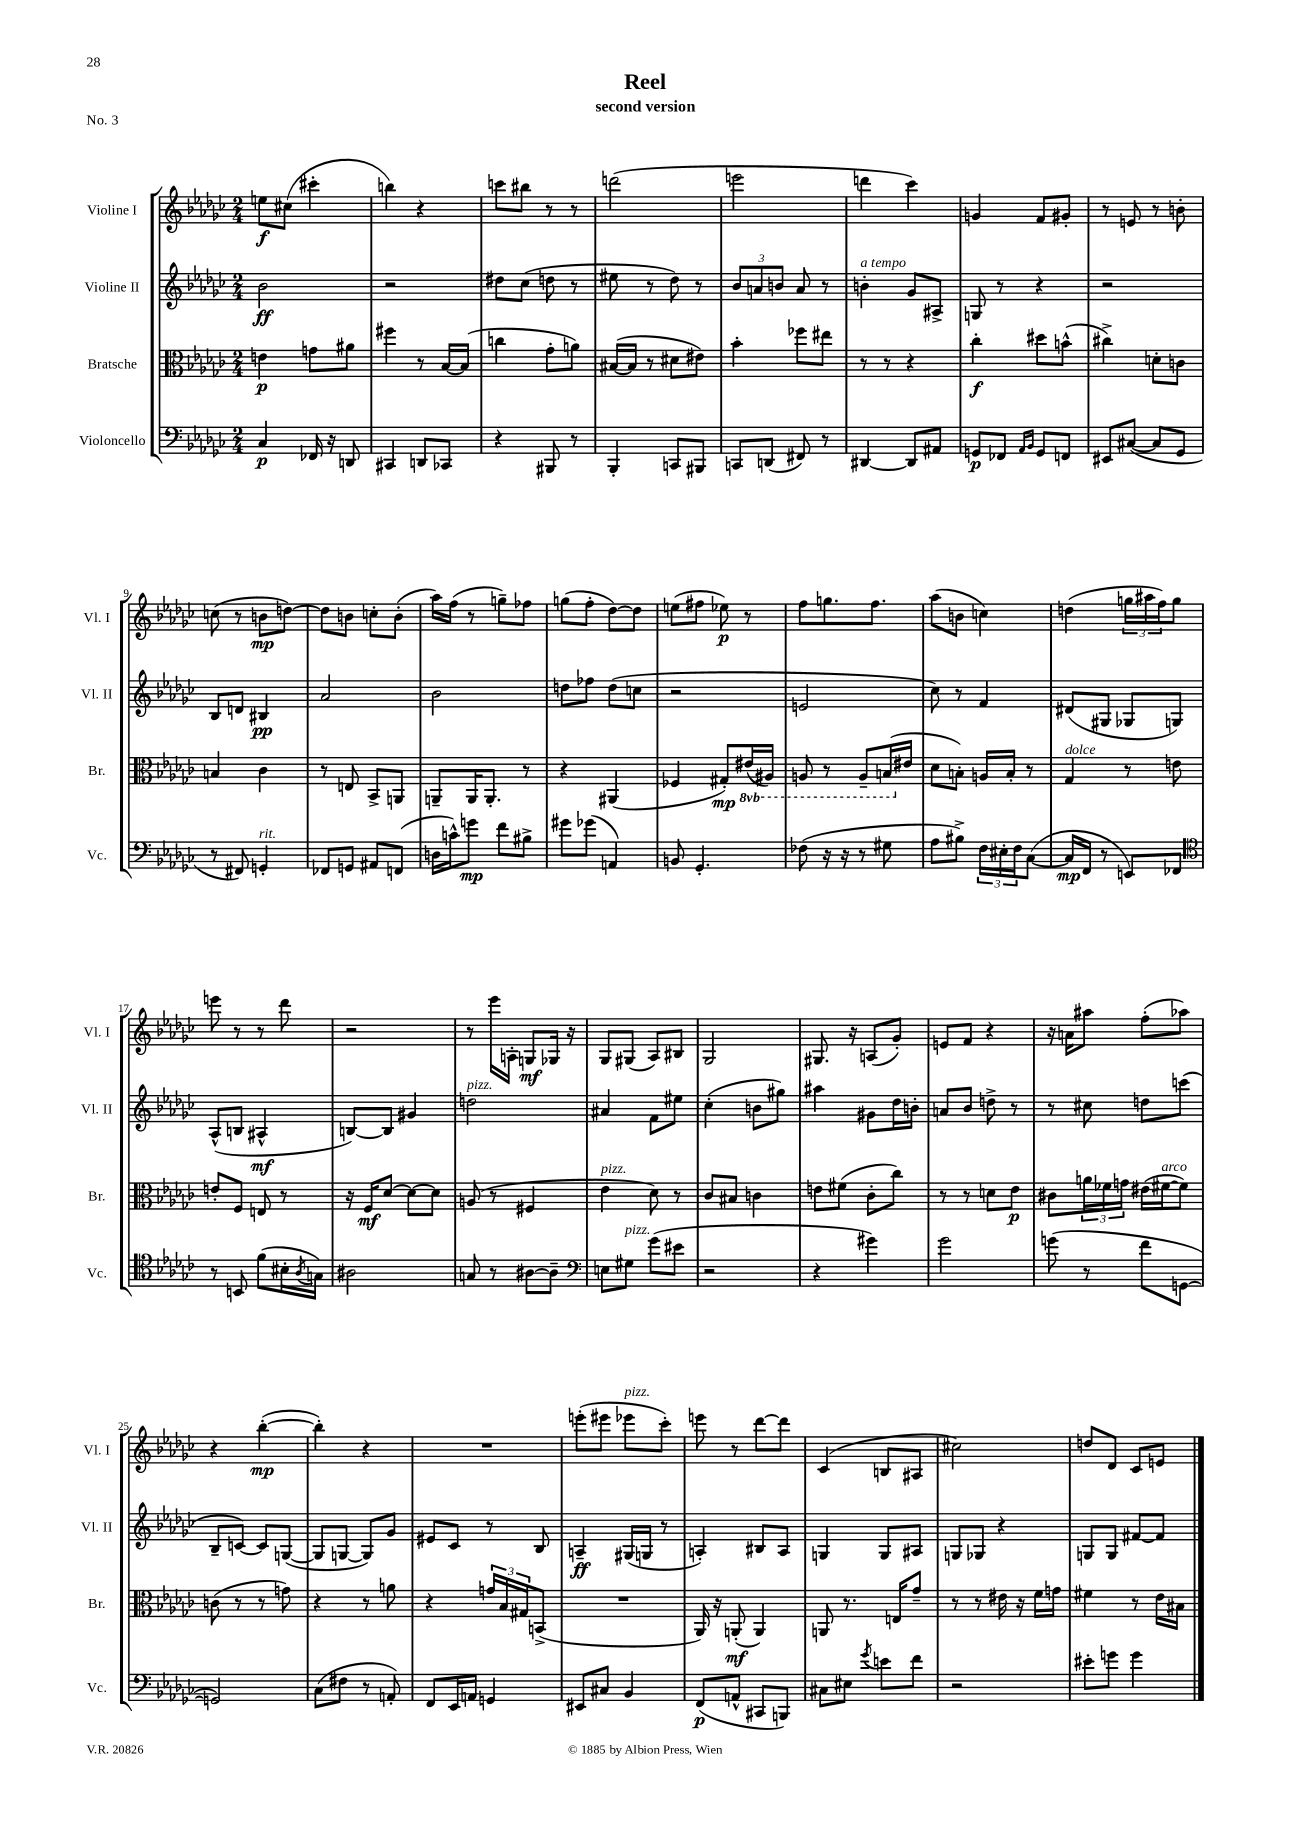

**kern	**dynam	**kern	**dynam	**kern	**dynam	**kern	**dynam
*part4	*part4	*part3	*part3	*part2	*part2	*part1	*part1
*staff4	*staff4	*staff3	*staff3	*staff2	*staff2	*staff1	*staff1
*I"Violoncello	*	*I"Bratsche	*	*I"Violine II	*	*I"Violine I	*
*I'Vc.	*	*I'Br.	*	*I'Vl. II	*	*I'Vl. I	*
*clefF4	*	*clefC3	*	*clefG2	*	*clefG2	*
*k[b-e-a-d-g-c-]	*	*k[b-e-a-d-g-c-]	*	*k[b-e-a-d-g-c-]	*	*k[b-e-a-d-g-c-]	*
*M2/4	*	*M2/4	*	*M2/4	*	*M2/4	*
=1	=1	=1	=1	=1	=1	=1	=1
4C-/	p	4en\	p	2b-\	ff	8een\L	f
.	.	.	.	.	.	(8cc#X\J	.
16FF-X/	.	8gn\L	.	.	.	4ccc#X'\	.
16r	.	.	.	.	.	.	.
8DDn/	.	8a#X\J	.	.	.	.	.
=2	=2	=2	=2	=2	=2	=2	=2
4CC#X/	.	4ff#X\	.	2r	.	4bbn\)	.
8DDn/L	.	8r	.	.	.	4r	.
8CC-X/J	.	[16B-/LL	.	.	.	.	.
.	.	(16B-/JJ]	.	.	.	.	.
=3	=3	=3	=3	=3	=3	=3	=3
4r	.	4ccn\	.	8dd#X\L	.	8cccn\L	.
.	.	.	.	(8cc-\J	.	8bb#X\J	.
8BBB#X/	.	8g-'\L	.	8ddn\	.	8r	.
8r	.	8an\J)	.	8r	.	8r	.
=4	=4	=4	=4	=4	=4	=4	=4
4BBB-'/	.	([16B#X/LL	.	8ee#X\	.	(2dddn\	.
.	.	16B#/JJ]	.	.	.	.	.
.	.	8r	.	8r	.	.	.
8CCn/L	.	8d#X\L	.	8dd-\)	.	.	.
8BBB#X/J	.	8e#X\J)	.	8r	.	.	.
=5	=5	=5	=5	=5	=5	=5	=5
8CCn/L	.	4b-'\	.	12b-/L	.	2eeen\	.
.	.	.	.	12an/	.	.	.
(8DDn/J	.	.	.	.	.	.	.
.	.	.	.	12bn/J	.	.	.
8FF#X/)	.	8ff-X\L	.	8a/	.	.	.
8r	.	8ee#X\J	.	8r	.	.	.
=6	=6	=6	=6	=6	=6	=6	=6
!	!	!	!	!LO:TX:a:i:t=a tempo	!	!	!
[4DD#X/	.	8r	.	4bn'\	.	4dddn\	.
.	.	8r	.	.	.	.	.
8DD#/L]	.	4r	.	8g-/L	.	4ccc-\)	.
8AA#X/J	.	.	.	8A#X^/J	.	.	.
=7	=7	=7	=7	=7	=7	=7	=7
8GGn/L	p	4cc-'\	f	8Gn/	.	4gn/	.
8FF-X/J	.	.	.	8r	.	.	.
16qqAA-/LL	.	.	.	.	.	.	.
16qqBB-/JJ	.	.	.	.	.	.	.
8GG/L	.	8dd#X\L	.	4r	.	8f/L	.
8FFn/J	.	(8bn^^\J	.	.	.	8g#X'/J	.
=8	=8	=8	=8	=8	=8	=8	=8
8EE#X/L	.	4cc#X^\)	.	2r	.	8r	.
([8C#X/J	.	.	.	.	.	8en/	.
8C#/L]	.	8dn'\L	.	.	.	8r	.
8GG-/J	.	8cn\J	.	.	.	8bn'\	.
!!LO:LB:g=z
=9	=9	=9	=9	=9	=9	=9	=9
8r	.	4Bn/	.	8B-/L	.	(8ccn\	.
8FF#X/)	.	.	.	8dn/J	.	8r	.
!LO:TX:a:i:t=rit.	!	!	!	!	!	!	!
4GGn'/	.	4c-\	.	4B#X/	pp	8bn\L	mp
.	.	.	.	.	.	[8ddn\J)	.
=10	=10	=10	=10	=10	=10	=10	=10
8FF-X/L	.	8r	.	2a-/	.	8dd\L]	.
8GGn/J	.	8En/	.	.	.	8bn\J	.
8AA#X/L	.	8BB-^/L	.	.	.	8ccn'\L	.
(8FFn/J	.	8AAn/J	.	.	.	(8b'\J	.
=11	=11	=11	=11	=11	=11	=11	=11
16Dn\LL	.	8AAn~/L	.	2b-\	.	16aa-\LL)	.
16cn^^\J)	.	.	.	.	.	(16ff\JJ	.
8gn\J	mp	16AA/K	.	.	.	8r	.
.	.	8.AA'/J	.	.	.	.	.
8f\L	.	.	.	.	.	8ggn~\L)	.
8B#X^\J	.	8r	.	.	.	8ff-X\J	.
=12	=12	=12	=12	=12	=12	=12	=12
8g#X\L	.	4r	.	8ddn\L	.	(8ggn\L	.
(8g-X\J	.	.	.	8ff-X\J	.	8ff'\J	.
4AAn/)	.	(4AA#X/	.	(8dd\L	.	[8dd-\L)	.
.	.	.	.	8ccn\J	.	8dd-\J]	.
=13	=13	=13	=13	=13	=13	=13	=13
8BBn/	.	4F-X/	.	2r	.	(8een\L	.
4.GG-'/	.	.	.	.	.	8ff#X\J	.
.	.	8G#X'/L)	mp	.	.	8ee-X\)	p
*	*	*8ba	*	*	*	*	*
.	.	(16E#X/L	.	.	.	8r	.
.	.	16AA#X/JJ)	.	.	.	.	.
=14	=14	=14	=14	=14	=14	=14	=14
(8F-X\	.	8AAn/	.	2en/	.	8ff\L	.
16r	.	8r	.	.	.	8.ggn\	.
16r	.	.	.	.	.	.	.
8r	.	8AA~/L	.	.	.	.	.
.	.	.	.	.	.	8.ff\J	.
8G#X\	.	(16BBn/L	.	.	.	.	.
*	*	*X8ba	*	*	*	*	*
.	.	16e#X/JJ	.	.	.	.	.
=15	=15	=15	=15	=15	=15	=15	=15
8A-\L	.	8d-\L	.	8cc-\)	.	(8aa-\L	.
8B#X^\J)	.	8Bn'\J)	.	8r	.	8bn\J	.
24F\LL	.	16An/LL	.	4f/	.	4ccn\)	.
24E#X'\	.	.	.	.	.	.	.
.	.	16B'/JJ	.	.	.	.	.
24F\J	.	.	.	.	.	.	.
([8C-\J	.	8r	.	.	.	.	.
=16	=16	=16	=16	=16	=16	=16	=16
!	!	!LO:TX:a:i:t=dolce	!	!	!	!	!
16C-/LL]	mp	4G-/	.	(8d#X/L	.	(4ddn\	.
16FF/JJ	.	.	.	.	.	.	.
8r	.	.	.	8G#X/J	.	.	.
8EEn/L)	.	8r	.	8G-X/L	.	24ggn\LL	.
.	.	.	.	.	.	24aa#X\	.
.	.	.	.	.	.	24ff\J)	.
8FF-X/J	.	8en\	.	8Gn/J)	.	8gg\J	.
!!LO:LB:g=z
=17	=17	=17	=17	=17	=17	=17	=17
*clefC4	*	*	*	*	*	*	*
8r	.	8en'/L	.	(8A-^^/L	.	8eeen\	.
8BBn/	.	8F/J	.	8Bn/J	.	8r	.
(8f\L	.	8En/	.	4A#X^^/	mf	8r	.
16B#X'\L	.	8r	.	.	.	8ddd-\	.
8qA-/	.	.	.	.	.	.	.
16Gn\JJ)	.	.	.	.	.	.	.
=18	=18	=18	=18	=18	=18	=18	=18
2A#X\	.	16r	.	[8Bn/L)	.	2r	.
.	.	16F/KL	mf	.	.	.	.
.	.	[8d-/J	.	8B/J]	.	.	.
.	.	8d-\L_	.	4g#X/	.	.	.
.	.	8d-\J]	.	.	.	.	.
=19	=19	=19	=19	=19	=19	=19	=19
!	!	!	!	!LO:TX:a:i:t=pizz.	!	!	!
8Gn/	.	(8An/	.	2ddn\	.	8r	.
8r	.	8r	.	.	.	16eee-\LL	.
.	.	.	.	.	.	16An'\JJ	.
[8A#X\L	.	4F#X/	.	.	.	8Gn/L	mf
8A#~\J]	.	.	.	.	.	16G-X/Jk	.
.	.	.	.	.	.	16r	.
=20	=20	=20	=20	=20	=20	=20	=20
*clefF4	*	*	*	*	*	*	*
!	!	!LO:TX:a:i:t=pizz.	!	!	!	!	!
8En\L	.	4e-\	.	4a#X/	.	8G-/L	.
!LO:TX:a:i:t=pizz.	!	!	!	!	!	!	!
8G#X\J	.	.	.	.	.	(8G#X/J	.
(8g-\L	.	8d-\)	.	8f\L	.	8A-/L)	.
8e#X\J	.	8r	.	8ee#X\J	.	8B#X/J	.
=21	=21	=21	=21	=21	=21	=21	=21
2r	.	8c-/L	.	(4cc-'\	.	2G-/	.
.	.	8B#X/J	.	.	.	.	.
.	.	4cn\	.	8bn\L	.	.	.
.	.	.	.	8gg#X\J)	.	.	.
=22	=22	=22	=22	=22	=22	=22	=22
4r	.	8en\L	.	4aa#X\	.	8.G#X/	.
.	.	(8f#X\J	.	.	.	.	.
.	.	.	.	.	.	16r	.
4g#X\)	.	8c-'\L	.	8g#X\L	.	(8An/L	.
.	.	8cc-\J)	.	16dd-\L	.	8g-'/J)	.
.	.	.	.	16bn'\JJ	.	.	.
=23	=23	=23	=23	=23	=23	=23	=23
2g-\	.	8r	.	8an/L	.	8en/L	.
.	.	8r	.	8b-/J	.	8f/J	.
.	.	8dn\L	.	8ddn^\	.	4r	.
.	.	8e-\J	p	8r	.	.	.
=24	=24	=24	=24	=24	=24	=24	=24
(8gn\	.	8c#X\L	.	8r	.	16r	.
.	.	.	.	.	.	16an\KL	.
8r	.	24an\L	.	8cc#X\	.	8aa#X\J	.
.	.	24f-X\	.	.	.	.	.
.	.	24gn\JJ	.	.	.	.	.
8f\L	.	(16e#X\LL	.	8ddn\L	.	(8ff'\L	.
!	!	!LO:TX:a:i:t=arco	!	!	!	!	!
.	.	[16f#X\J	.	.	.	.	.
[8GGn\J	.	8f#\J])	.	(8cccn\J	.	8aa-X\J)	.
!!LO:LB:g=z
=25	=25	=25	=25	=25	=25	=25	=25
2GGn/])	.	(8cn\	.	8B-~/L	.	4r	.
.	.	8r	.	[8cn/J)	.	.	.
.	.	8r	.	8c/L]	.	([4bb-'\	mp
.	.	8gn\)	.	([8Gn/J	.	.	.
=26	=26	=26	=26	=26	=26	=26	=26
(8C-\L	.	4r	.	8G/L]	.	4bb-'\])	.
8F#X\J	.	.	.	[8Gn/J	.	.	.
8r	.	8r	.	8G/L])	.	4r	.
8AAn'/)	.	8an\	.	8g-/J	.	.	.
=27	=27	=27	=27	=27	=27	=27	=27
8FF/L	.	4r	.	8e#X/L	.	2r	.
16EE-/L	.	.	.	8c-/J	.	.	.
16AAn/JJ	.	.	.	.	.	.	.
4GGn/	.	24gn/LL	.	8r	.	.	.
.	.	24B-/	.	.	.	.	.
.	.	24G#X/J	.	.	.	.	.
.	.	(8BBn^/J	.	8B-/	.	.	.
=28	=28	=28	=28	=28	=28	=28	=28
8EE#X/L	.	2r	.	4An~/	ff	(8eeen'\L	.
8C#X/J	.	.	.	.	.	8eee#X\J	.
!	!	!	!	!	!	!LO:TX:a:i:t=pizz.	!
4BB-/	.	.	.	(16G#X/LL	.	8eee-X\L	.
.	.	.	.	16Gn/JJ	.	.	.
.	.	.	.	8r	.	8ccc-'\J)	.
=29	=29	=29	=29	=29	=29	=29	=29
(8FF/L	p	16AA-/)	.	4An'/)	.	8eeen\	.
.	.	16r	.	.	.	.	.
8AAn^^/J	.	(8AAn'/	mf	.	.	8r	.
8CC#X/L	.	4AA/)	.	8B#X/L	.	[8ddd-\L	.
8BBBn/J)	.	.	.	8A/J	.	8ddd-\J]	.
=30	=30	=30	=30	=30	=30	=30	=30
8C#X\L	.	8AAn/	.	4Gn/	.	(4c-/	.
8E#X\J	.	8.r	.	.	.	.	.
8qg-/	.	.	.	.	.	.	.
8en\L	.	.	.	8G/L	.	8Bn/L	.
.	.	16En/KL	.	.	.	.	.
8f\J	.	8g-~/J	.	8A#X/J	.	8A#X/J	.
=31	=31	=31	=31	=31	=31	=31	=31
2r	.	8r	.	8Gn/L	.	2cc#X\)	.
.	.	8r	.	8G-X/J	.	.	.
.	.	16e#X\	.	4r	.	.	.
.	.	16r	.	.	.	.	.
.	.	16f\LL	.	.	.	.	.
.	.	16gn\JJ	.	.	.	.	.
=32	=32	=32	=32	=32	=32	=32	=32
8e#X'\L	.	4f#X\	.	8Gn/L	.	8ddn/L	.
8gn\J	.	.	.	8G/J	.	8d-/J	.
4g\	.	8r	.	[8f#X/L	.	8c-/L	.
.	.	16e-\LL	.	8f#/J]	.	8en/J	.
.	.	16B#X\JJ	.	.	.	.	.
==	==	==	==	==	==	==	==
*-	*-	*-	*-	*-	*-	*-	*-
